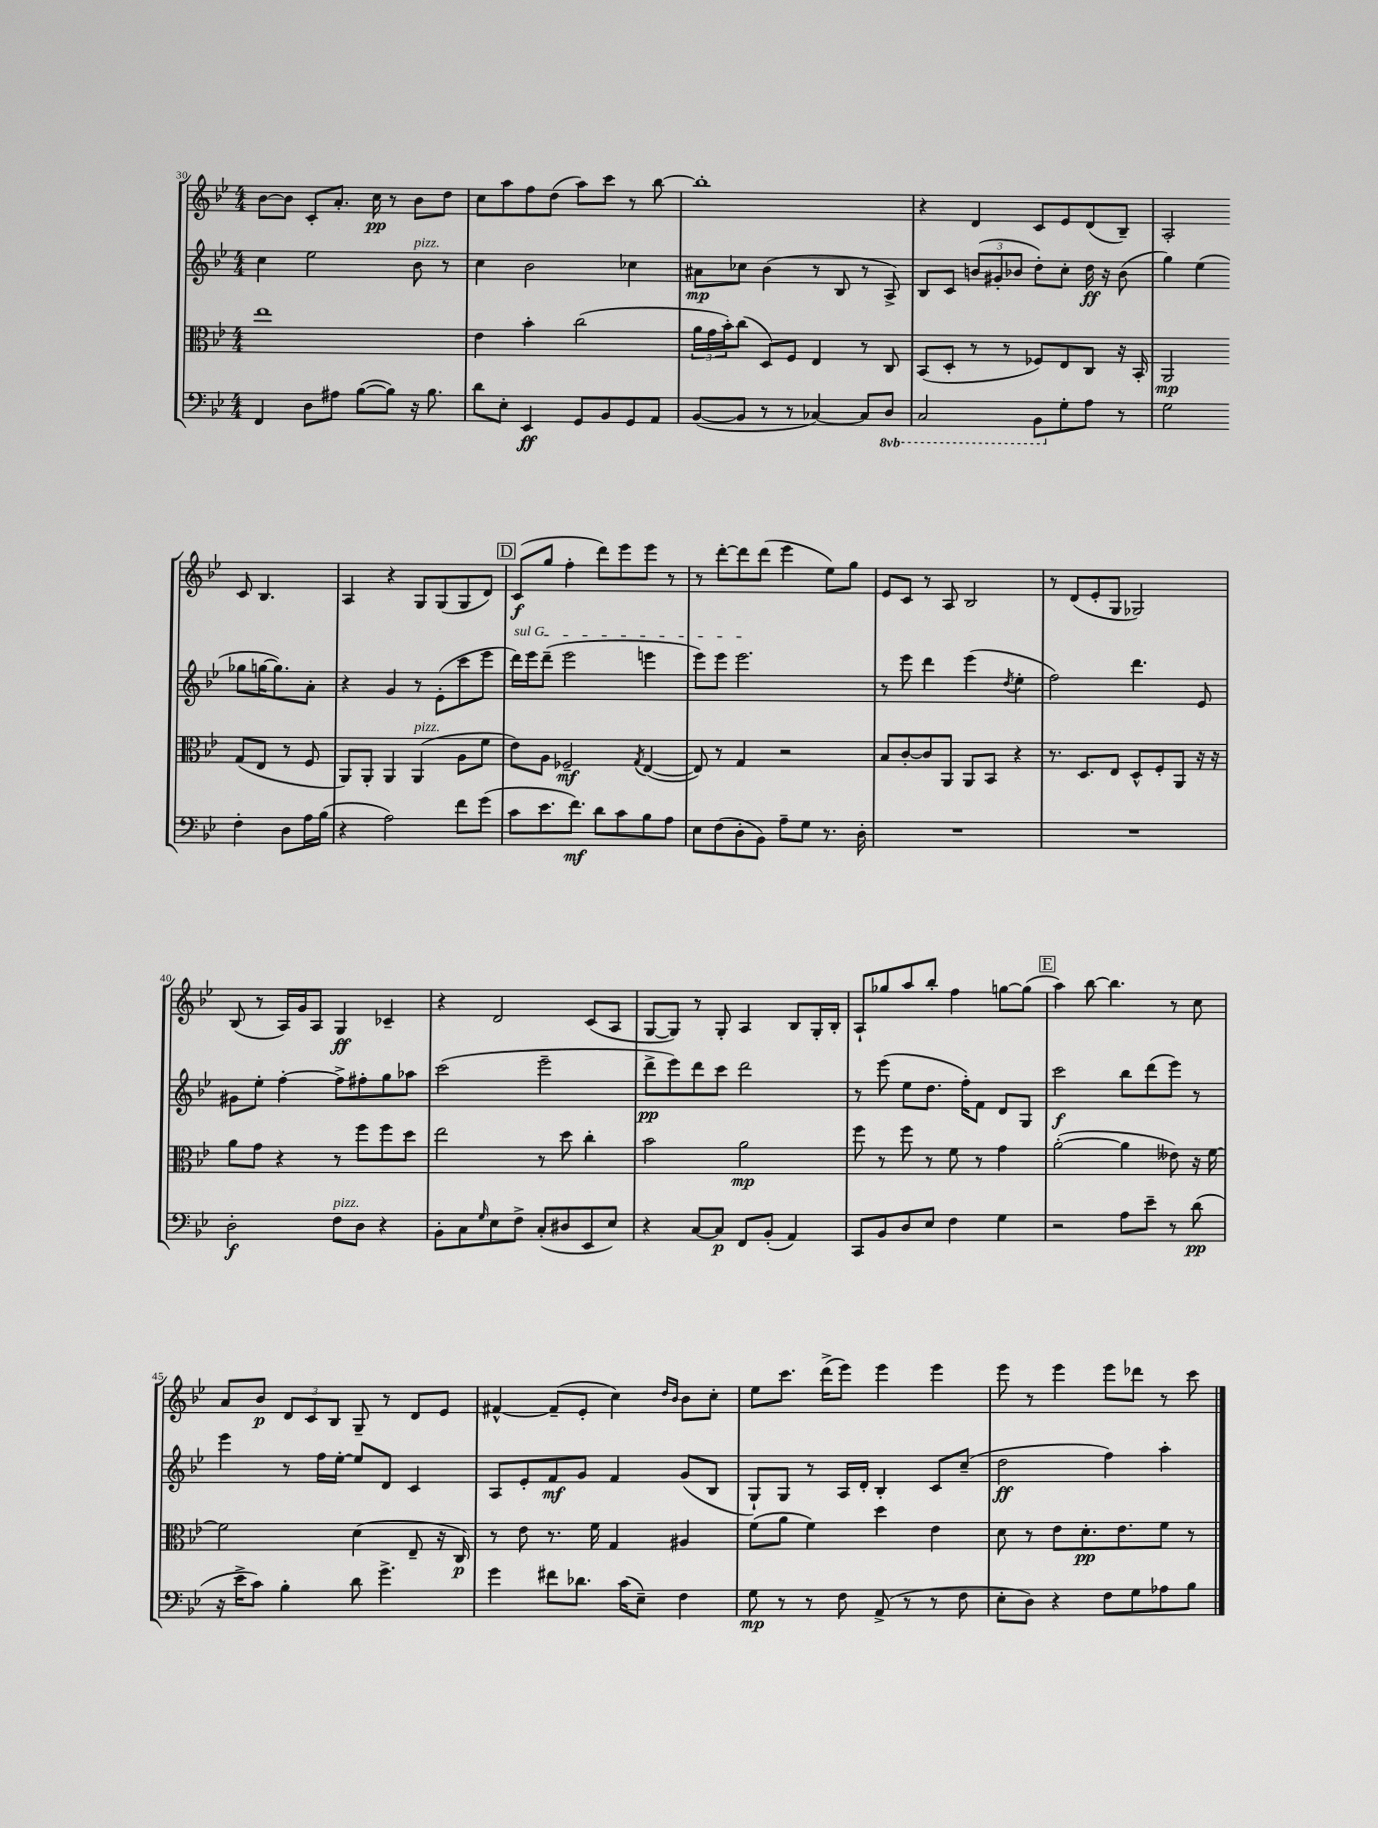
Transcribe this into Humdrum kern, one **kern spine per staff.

**kern	**kern	**kern	**kern
*staff4	*staff3	*staff2	*staff1
*clefF4	*clefC3	*clefG2	*clefG2
*k[b-e-]	*k[b-e-]	*k[b-e-]	*k[b-e-]
*M4/4	*M4/4	*M4/4	*M4/4
4FF/	1ee-	4cc\	[8b-\L
.	.	.	8b-\]J
8D\L	.	2ee-\	8c'/L
8A#\J	.	.	8.a'/J
([8B-\L	.	.	.
.	.	.	16cc\
8B-\]J)	.	.	8r
16r	.	8b-\	8b-\L
8.B-\	.	.	.
.	.	8r	8dd\J
=	=	=	=
8d\L	4e-\	4cc\	8cc\L
8E-'\J	.	.	8aa\
4EE-/	4b-'\	2b-\	8ff\
.	.	.	(8dd\J
8GG/L	(2cc\	.	8aa\L)
8BB-/	.	.	8ccc\J
8GG/	.	4cc-\	8r
8AA/J	.	.	[8bb-\
=	=	=	=
([8BB-/L	24a\LL	8a#\L	1bb-']
.	24g\	.	.
.	24b-'\J)	.	.
8BB-/]J	(8cc\J	8cc-\J	.
8r	8D/L)	(4b-\	.
8r	8F/J	.	.
[4C-/)	4E-/	8r	.
.	.	8B-/	.
8C-/]L	8r	8r	.
8DD/J	8C/	8A^/)	.
=	=	=	=
2CC/	(8BB-/L	8B-/L	4r
.	8D'/J	8c/J	.
.	8r	(12b/L	4d/
.	.	12g#'/	.
.	8r	.	.
.	.	12b-/J	.
8BBB-\L	8F-/L)	8dd'\L)	8c/L
8G'\	8E-/	8cc'\J	8e-/
8A\J	8C/J	16dd\	(8d/
.	.	16r	.
8r	16r	(8b-\	8B-~/J)
.	16BB-'/	.	.
=	=	=	=
2G\	2AA/	4gg\)	2A'/
.	.	(4ee-\	.
4F'\	(8G/L	8gg-\L	8c/
.	8E-/J	[16gg\K	4.B-/
.	.	8.gg\])	.
8D\L	8r	.	.
16A\L	8F/	8a'\J	.
(16B-\JJ	.	.	.
=	=	=	=
4r	8AA/L)	4r	4A/
.	8AA'/J	.	.
2A\)	4AA/	4g/	4r
.	(4AA/	8r	8G/L
.	.	(8e-'\L	(8G/
8f\L	8A\L	8ccc\	8G/
(8g\J	8f\J	8eee-\J	8d/J)
=	=	=	=
8c\L	8e-\L)	16ddd\LL)	(8c/L
.	.	16eee-\J	.
8.e-\	8A\J	(8ddd~\J	8gg/J
.	2F-~/	2eee-\	4ff'\
8.f\J)	.	.	.
8d\L	.	.	8ddd\L)
8c\	.	.	8eee-\
.	8qG/	.	.
8B-\	([4E-/	4eee\	8eee-\J
8A\J	.	.	8r
=	=	=	=
8E-\L	8E-/])	8eee-\L)	8r
(8F\	8r	8eee-\J	[8ddd'\L
8D'\	4G/	2.eee-\	8ddd\]
8BB-\J)	.	.	(8ddd\J
8A~\L	2r	.	4eee-\
8G\J	.	.	.
8.r	.	.	8ee-\L)
.	.	.	8gg\J
16D'\	.	.	.
=	=	=	=
1r	8B-/L	8r	8e-/L
.	[8c'/	8eee-\	8c/J
.	8c/]	4ddd\	8r
.	8AA/J	.	8A/
.	8AA/L	(4eee-\	2B-/
.	8BB-/J	.	.
.	.	8qdd/	.
.	4r	4ee-'\	.
=	=	=	=
1r	8.r	2ff\)	8r
.	.	.	(8d/L
.	8.D/L	.	.
.	.	.	8e-'/
.	8E-/J	.	8G/J
.	8D^^/L	4.ddd\	2G-/)
.	8F'/	.	.
.	8AA/J	.	.
.	16r	8e-/	.
.	16r	.	.
=	=	=	=
2D'\	8a\L	8g#\L	(8B-/
.	8g\J	8ee-'\J	8r
.	4r	[4ff'\	16A/LL)
.	.	.	16g/J
.	.	.	8A/J
8F\L	8r	8ff^\]L	4G/
8D\J	8ff\L	8ff#'\	.
4r	8ff\	8gg\	4c-~/
.	8dd\J	8aa-\J	.
=	=	=	=
8BB-'\L	2ee-\	(2ccc\	4r
8C\	.	.	.
16qqG/	.	.	.
8E-\	.	.	2d/
8F^\J	.	.	.
(8C'/L	8r	2eee-~\	.
8D#/	8dd\	.	.
8EE-/	4cc'\	.	(8c/L
8E-/J)	.	.	8A/J
=	=	=	=
4r	2b-\	8ddd^\L	[8G/L
.	.	8eee-\)	8G/]J)
[8C/L	.	8ddd\	8r
8C/]J	.	8ccc\J	8G'/
8FF/L	2a\	2ddd\	4A/
(8BB-'/J	.	.	.
4AA/)	.	.	8B-/L
.	.	.	16G'/L
.	.	.	16B-'/JJ
=	=	=	=
8CC/L	8ff\	8r	8A`/L
8BB-/	8r	(8eee-\	8gg-/
8D/	8ff\	8ee-\L	8aa/
8E-/J	8r	8.dd\J	8bb-'/J
4F\	8f\	.	4ff\
.	.	16ff'\LK)	.
.	8r	8f\J	.
4G\	4g\	8d/L	[8gg\L
.	.	8G/J	(8gg\]J
=	=	=	=
2r	([2a'\	2ccc\	4aa\)
.	.	.	[8bb-\
.	.	.	4.bb-\]
8A\L	4a\]	8bb-\L	.
8e-~\J	.	(8ddd\	.
8r	8e--\)	8eee-\J)	8r
(8d\	16r	8r	8cc\
.	[16f\	.	.
=	=	=	=
16r	2f\]	4eee-\	8a/L
16e-^\LK	.	.	.
8c\J)	.	.	8b-/J
4B-'\	.	8r	12d/L
.	.	.	12c/
.	.	16ff\LL	.
.	.	.	12B-/J
.	.	[16ee-'\JJ	.
8d\	(4d\	8ee-/]L	8G~/
4.g^\	.	8d/J	8r
.	8E-~/	4c/	8d/L
.	16r	.	8e-/J
.	16C/)	.	.
=	=	=	=
4g\	8r	8A/L	[4f#^^/
.	8e-\	8e-'/	.
8f#\L	8.r	8f/	(8f#~/]L
8.d-\J	.	8g/J	8e-'/J
.	16f\	.	.
.	4G/	4f/	4cc\)
(16c\LK	.	.	.
8E-~\J)	.	.	.
.	.	.	16qqdd/LL
.	.	.	16qqb-/JJ
4F\	4A#/	(8g/L	8b-\L
.	.	8B-/J	8cc'\J
=	=	=	=
8G\	(8f\L	8G`/L)	8ee-\L
8r	8a\J	8G/J	8.ccc\J
8r	4f\)	8r	.
.	.	.	(16ddd^\LK
8F\	.	16A/LL	8eee-\J)
.	.	16d'/JJ	.
(8AA^/	4dd\	4B-'/	4eee-\
8r	.	.	.
8r	4e-\	8c/L	4eee-\
8F\	.	(8cc~/J	.
=	=	=	=
8E-'\L	8d\	2dd\	8eee-\
8D\J)	8r	.	8r
4r	8e-\L	.	4eee-\
.	8.d'\	.	.
8F\L	.	4ff\)	8eee-\L
.	8.e-\	.	.
8G\	.	.	8ddd-\J
8A-\	8f\J	4aa'\	8r
8B-\J	8r	.	8ccc\
==	==	==	==
*-	*-	*-	*-
